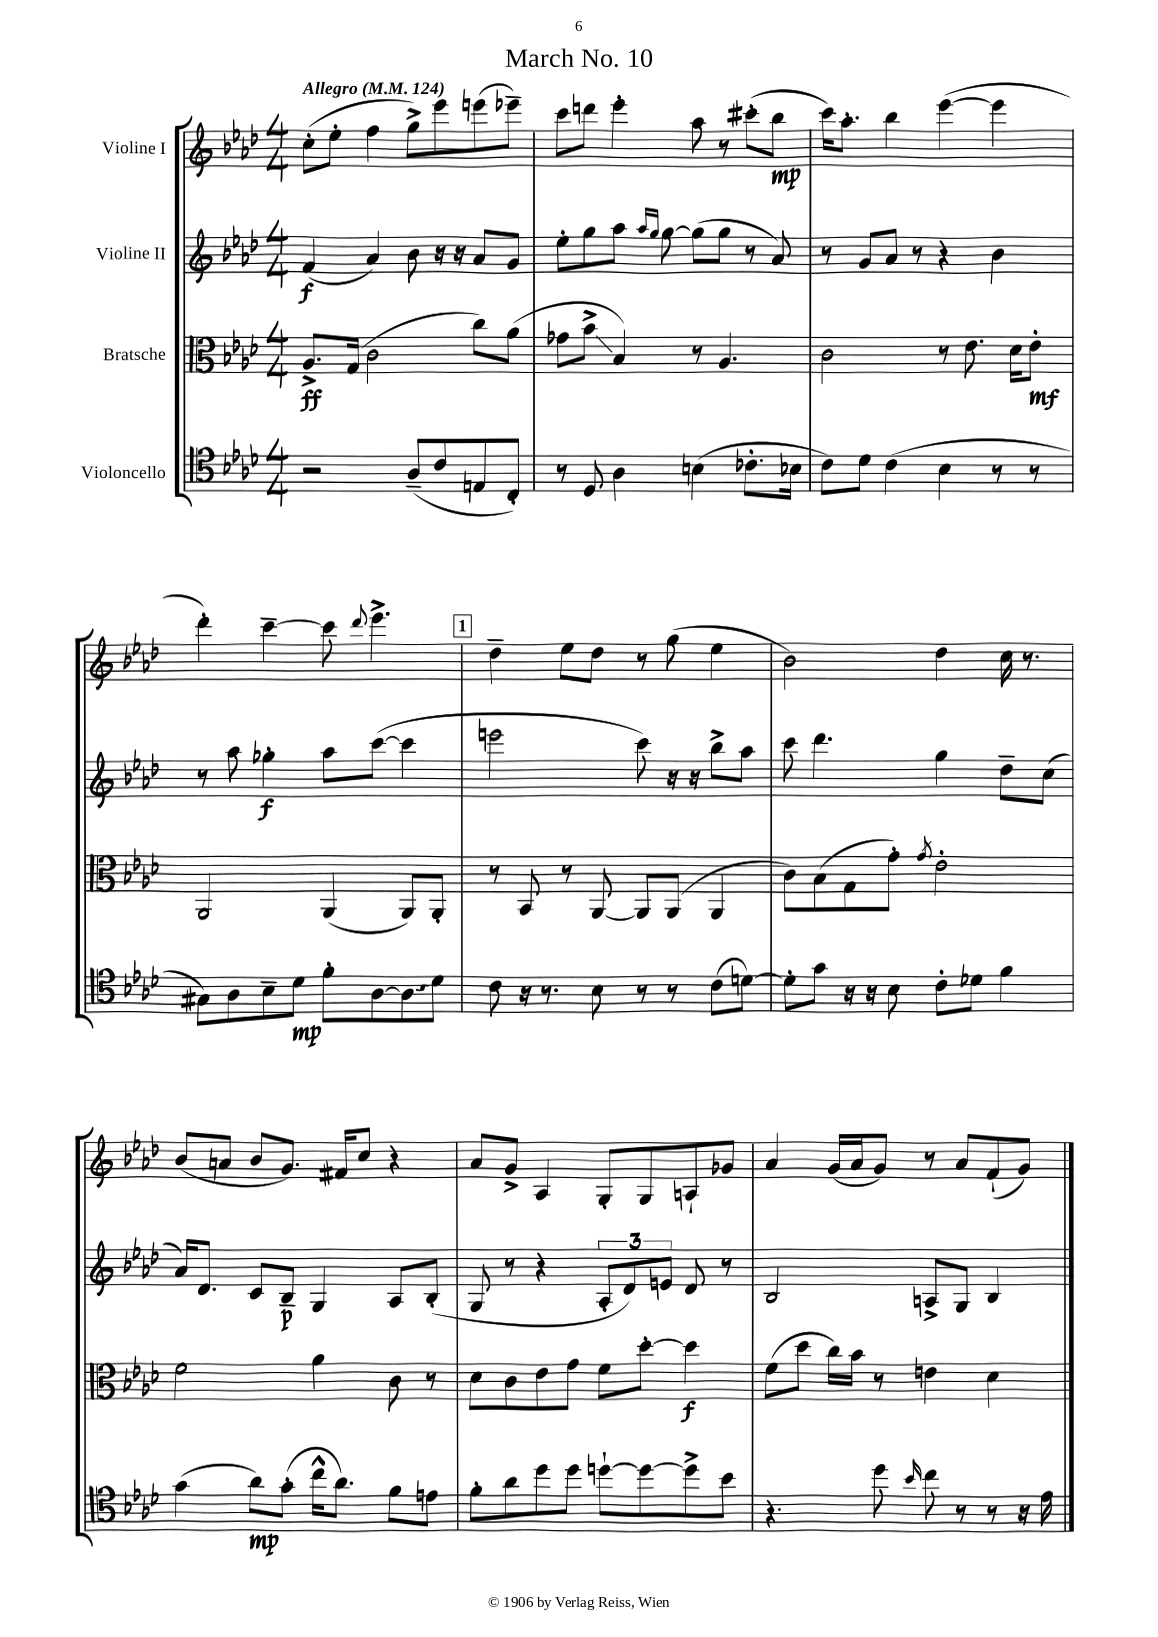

**kern	**kern	**kern	**kern
*staff4	*staff3	*staff2	*staff1
*clefC4	*clefC3	*clefG2	*clefG2
*k[b-e-a-d-]	*k[b-e-a-d-]	*k[b-e-a-d-]	*k[b-e-a-d-]
*M4/4	*M4/4	*M4/4	*M4/4
*MM124	*MM124	*MM124	*MM124
2r	8.A-^	(4f	(8cc'
.	.	.	8ee-'
.	(16G	.	.
.	2c	4a-)	4ff
(8A-~	.	8b-	8gg^)
8c	.	16r	8eee-
.	.	16r	.
8E	8cc)	8a-	(8eee
8C')	(8a-	8g	8eee-~)
=	=	=	=
8r	8g-	8ee-'	8ccc
8D-	8b-^	8gg	8ddd
4A-	4B-)	8aa-	4eee-'
.	.	16qqaa-	.
.	.	16qqgg	.
.	.	[8gg	.
(4B	8r	(8gg]	8aa-
.	4.A-	8gg	8r
8.c-'	.	8r	(8ccc#'
.	.	8a-)	8bb-
16B-	.	.	.
=	=	=	=
8c)	2c	8r	16ccc)
.	.	.	8.aa-'
8d-	.	8g	.
(4c	.	8a-	4bb-
.	.	8r	.
4B-	8r	4r	([4eee-
.	8.e-	.	.
8r	.	4b-	4eee-]
.	16d-	.	.
8r	8e-'	.	.
=	=	=	=
8G#)	2AA-	8r	4ddd-')
8A-	.	8aa-	.
8B-~	.	4gg-'	[4ccc~
8d-	.	.	.
8f'	(4AA-	8aa-	8ccc]
.	.	.	8qqddd-
[8A-	.	([8ccc	4.eee-^
8A-]	8AA-)	4ccc]	.
8d-	8AA-'	.	.
=	=	=	=
8c	8r	2eee	4dd-~
16r	8BB-	.	.
8.r	.	.	.
.	8r	.	8ee-
8B-	[8AA-	.	8dd-
8r	8AA-]	8ccc)	8r
8r	(8AA-	16r	(8gg
.	.	16r	.
(8c	4AA-	8bb-^	4ee-
[8d)	.	8aa-	.
=	=	=	=
8d']	8c)	8ccc	2b-)
8g	(8B-	4.ddd-	.
16r	8G	.	.
16r	.	.	.
8B-	8g')	.	.
.	8qg	.	.
8c'	2e-'	4gg	4dd-
8d-	.	.	.
4f	.	8dd-~	16cc
.	.	.	8.r
.	.	(8cc	.
=	=	=	=
(4g	2f	16a-)	(8b-
.	.	8.d-	.
.	.	.	8a
8a-)	.	8c	8b-
(8g'	.	8B-~	8.g)
16cc^^	4a-	4G	.
8.a-)	.	.	16f#
.	.	.	8cc
8f	8c	8A-	4r
8e	8r	(8B-'	.
=	=	=	=
8f'	8d-	8G	8a-
8a-	8c	8r	8g^
8dd-	8e-	4r	4A-
8dd-	8g	.	.
[8dd`	8f	12A-'	8G'
.	.	12d-)	.
8dd_	[8dd-'	.	8G
.	.	12e	.
8dd^]	4dd-]	8d-	8A`
8b-	.	8r	8g-
=	=	=	=
4.r	(8f	2B-	4a-
.	8dd-	.	.
.	16cc)	.	(16g
.	16b-	.	16a-
8dd-	8r	.	8g)
16qqb-	.	.	.
8cc	4e	8A^	8r
8r	.	8G	8a-
8r	4d-	4B-	(8f`
16r	.	.	8g)
16e-	.	.	.
==	==	==	==
*-	*-	*-	*-
